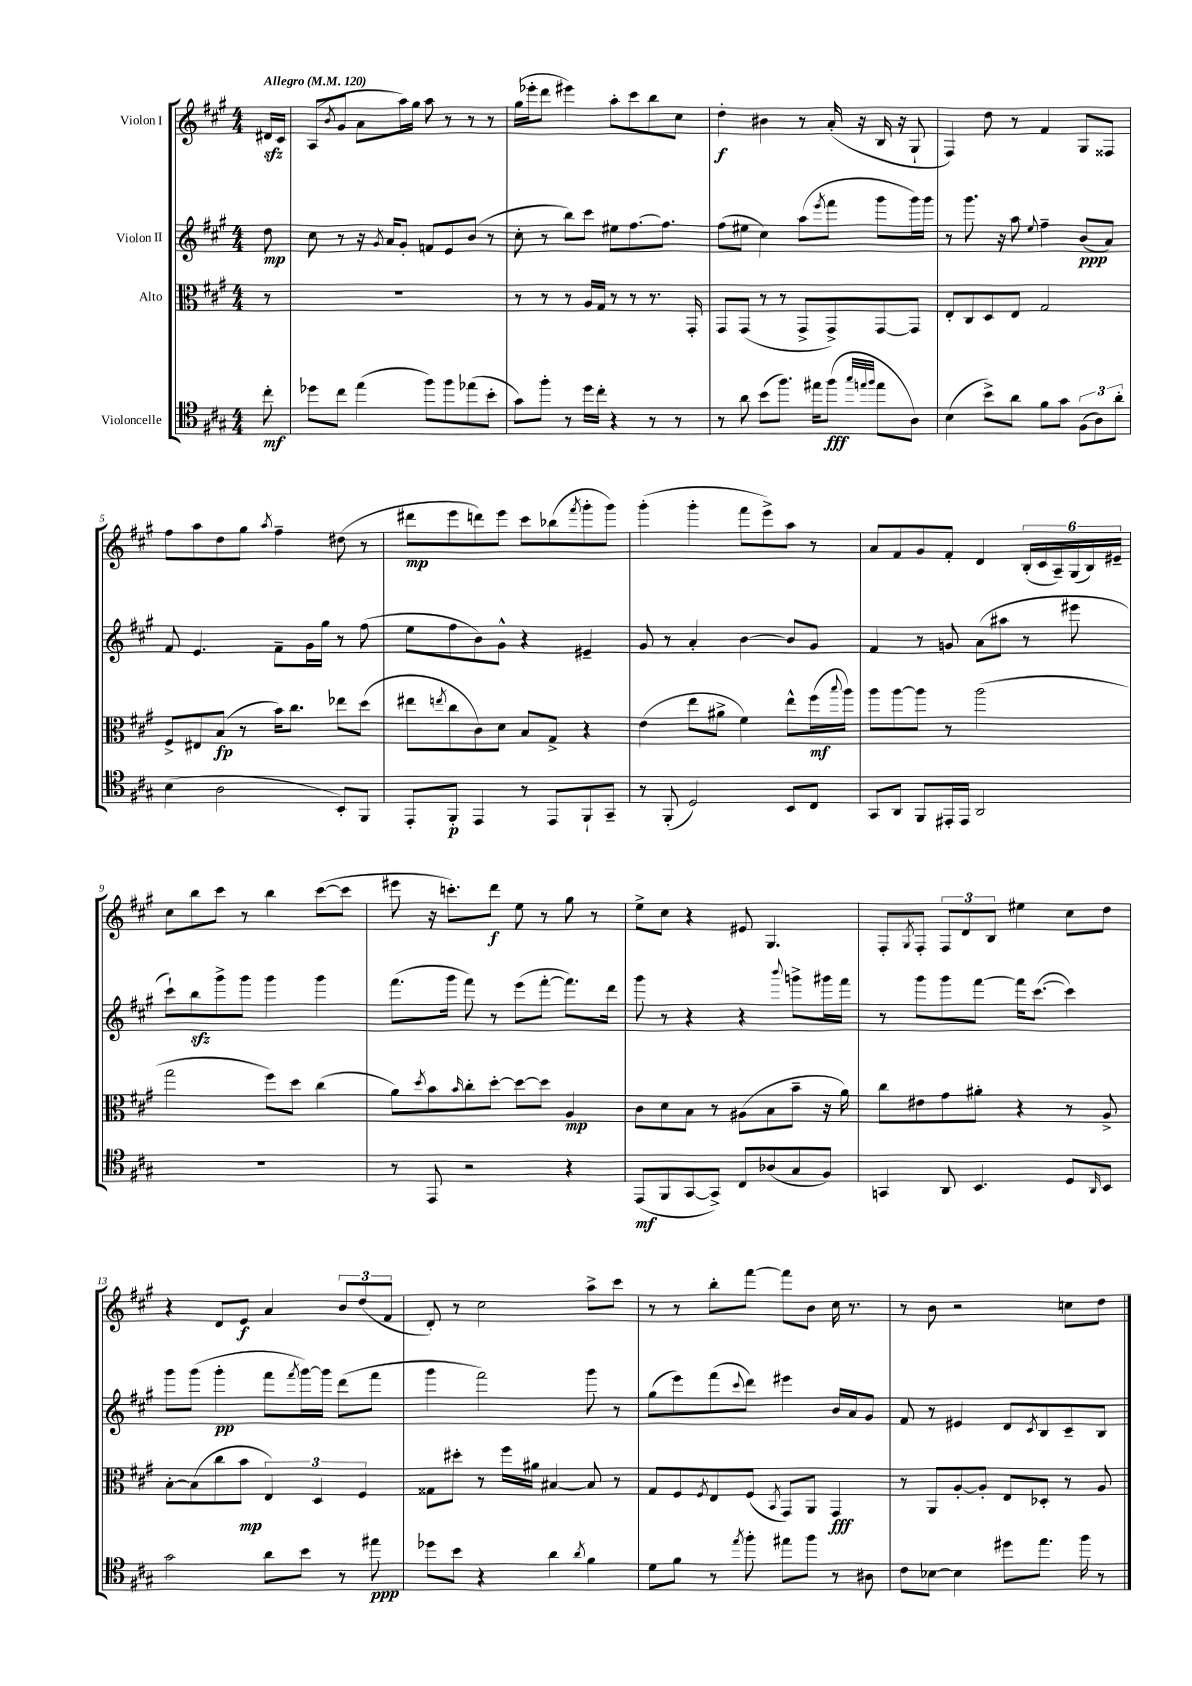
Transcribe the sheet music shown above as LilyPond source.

<<
\new StaffGroup <<
\new Staff = "s0" \with { instrumentName = "Violon I" } {
    \clef treble \key a \major \numericTimeSignature \time 4/4 \partial 8 \tempo "Allegro" 4 = 120
    dis'16\sfz cis'16 |
    a8( \acciaccatura { b'8 } gis'8 a'8 a''16) gis''16 a''8 r8 r8 r8 |
    gis''16( ees'''16-. d'''8 eis'''4) a''8-. cis'''8 b''8 cis''8 |
    d''4-.\f bis'4 r8 a'16-.( r16 b16 r16 gis8-! |
    fis4) d''8 r8 fis'4 gis8 fisis8 |
    fis''8 a''8 d''8 gis''8 \acciaccatura { a''8 } fis''4-- dis''8( r8 |
    dis'''8\mp e'''8 d'''8) e'''8 cis'''8 bes''8( \acciaccatura { fis'''8 } gis'''8-. gis'''8) |
    gis'''4-.( gis'''4-. fis'''8 e'''8->) a''8 r8 |
    a'8 fis'8 gis'8 fis'8-. d'4 \tuplet 6/4 { b16-.( cis'16 a16--) gis16( b16) eis'16-- } |
    cis''8 b''8 cis'''8 r8 b''4 cis'''8~( cis'''8 |
    eis'''8 r16 c'''8.-.) d'''8\f e''8 r8 gis''8 r8 |
    e''8-> cis''8 r4 eis'8 gis4. |
    fis8-. \acciaccatura { gis8 } fis8-. \tuplet 3/2 { fis8 d'8 b8 } eis''4 cis''8 d''8 |
    r4 d'8 e'8\f a'4 \tuplet 3/2 { b'8 d''8( fis'8 } |
    d'8-.) r8 cis''2 a''8-> cis'''8 |
    r8 r8 b''8-. fis'''8~ fis'''8 b'8 cis''16 r8. |
    r8 b'8 r2 c''8 d''8 \bar "|." |
}
\new Staff = "s1" \with { instrumentName = "Violon II" } {
    \clef treble \key a \major \numericTimeSignature \time 4/4 \partial 8
    d''8\mp |
    cis''8 r8 r16 \acciaccatura { gis'8 } a'16 gis'8-. f'8 e'8 b'8( r8 |
    cis''8-. r8 b''8) cis'''8 eis''8 fis''8.~ fis''8. |
    fis''8( eis''8 cis''4) a''8( \acciaccatura { e'''8 } fis'''8 gis'''8 gis'''16) gis'''16 |
    r8 gis'''8. r16 a''8 \appoggiatura { e''8 } fis''4-- b'8\ppp( a'8) |
    fis'8 e'4. fis'8-- gis'16 gis''16 r8 fis''8( |
    e''8 fis''8 b'8) gis'8-^ r4 eis'4-- |
    gis'8 r8 a'4-. b'4~ b'8 gis'8 |
    fis'4 r8 g'8 a'8( ais''8 r8 eis'''8 |
    cis'''8-!) b''8\sfz gis'''8-> gis'''8 gis'''4 gis'''4 |
    fis'''8.( gis'''16 fis'''8) r8 e'''8( fis'''8~-. fis'''8.) d'''16 |
    gis'''8 r8 r4 r4 \appoggiatura { b'''8 } g'''8-> gis'''16 fis'''16 |
    r8 gis'''8 gis'''8 fis'''8~ fis'''16 cis'''8.~( cis'''4) |
    gis'''8 gis'''8( gis'''4-.\pp fis'''8 \acciaccatura { fis'''8 } gis'''16~) gis'''16 d'''8( fis'''8 |
    gis'''4 fis'''2) gis'''8 r8 |
    gis''8( e'''8) fis'''8( \appoggiatura { cis'''8 } d'''8) eis'''4 b'16 a'16 gis'8 |
    fis'8 r8 eis'4 d'8 \acciaccatura { cis'8 } b8 cis'8-- b8 \bar "|." |
}
\new Staff = "s2" \with { instrumentName = "Alto" } {
    \clef alto \key a \major \numericTimeSignature \time 4/4 \partial 8
    r8 |
    R1 |
    r8 r8 r8 a16 gis16 r8 r8 r8. gis,16-. |
    gis,8 gis,8( r8 r8 gis,8-> gis,8->) gis,8~ gis,8 |
    e8-. cis8 d8 e8 gis2 |
    fis8-> eis8 b8\fp( r8 b'16) cis''8. ees''8 d''8( |
    eis''8 \acciaccatura { e''8 } cis''8 cis'8) d'8 b8 gis8-> r4 |
    e'4( e''8 ais'8-> fis'4) e''8-^ fis''16\mf( \appoggiatura { b''8 } a''16) |
    a''8 a''8~ a''8 r8 a''2( |
    gis''2 fis''8) d''8 cis''4( |
    a'8) \acciaccatura { d''8 } b'8 \grace { b'16 } cis''8-. d''8~-. d''8~ d''8 a4\mp |
    cis'8 d'8 b8 r8 ais8( b8 b'8-- r16 a'16) |
    cis''8 eis'8 gis'8 ais'8-. r4 r8 a8-> |
    b8~-. b8( cis''8 b'8\mp \tuplet 3/2 { e4) d4 fis4 } |
    gisis8 dis''8-. r8 fis''16 ais'16 bis4~ bis8 r8 |
    gis8 fis8 \acciaccatura { fis8 } e8 fis8( \acciaccatura { b,8 } gis,8) a,8 gis,4\fff |
    r8 a,8 a8~-. a8-. e8 des8-. r8 a8 \bar "|." |
}
\new Staff = "s3" \with { instrumentName = "Violoncelle" } {
    \clef tenor \key a \major \numericTimeSignature \time 4/4 \partial 8
    cis''8-.\mf |
    des''8 cis''8 e''4( fis''8) fis''8 ees''8( b'8-. |
    gis'8) fis''8-. r8 d''16 cis''16-. r4 r8 r8 |
    r8 a'8 b'8( fis''8.) eis''16 fis''8\fff( \grace { gis''32 e''32 fis''32 } e''8 a8) |
    b4( b'8->) a'8 fis'8 gis'8 \tuplet 3/2 { fis8( a8) a'8-. } |
    b4( a2 b,8-.) fis,8 |
    e,8-. fis,8-.\p e,4 r8 e,8 fis,8-! gis,8-- |
    r8 fis,8-.( d2) b,8 cis8 |
    gis,8 a,8 fis,8 eis,16-. eis,16 a,2 |
    R1 |
    r8 e,8 r2 r4 |
    e,8\mf( fis,8 gis,8~ gis,8->) cis8 aes8( gis8 fis8) |
    g,4 a,8 b,4. d8 \grace { a,16 } b,8 |
    gis'2 a'8 b'8 r8 eis''8\ppp |
    des''8 b'8 r4 a'4 \acciaccatura { a'8 } fis'4 |
    d'8 fis'8 r8 \acciaccatura { e''8 } fis''8-. eis''8 fis''8 r8 ais8 |
    cis'8 bes8~ bes4 dis''8 e''8. fis''16 r8 \bar "|." |
}
>>
>>
